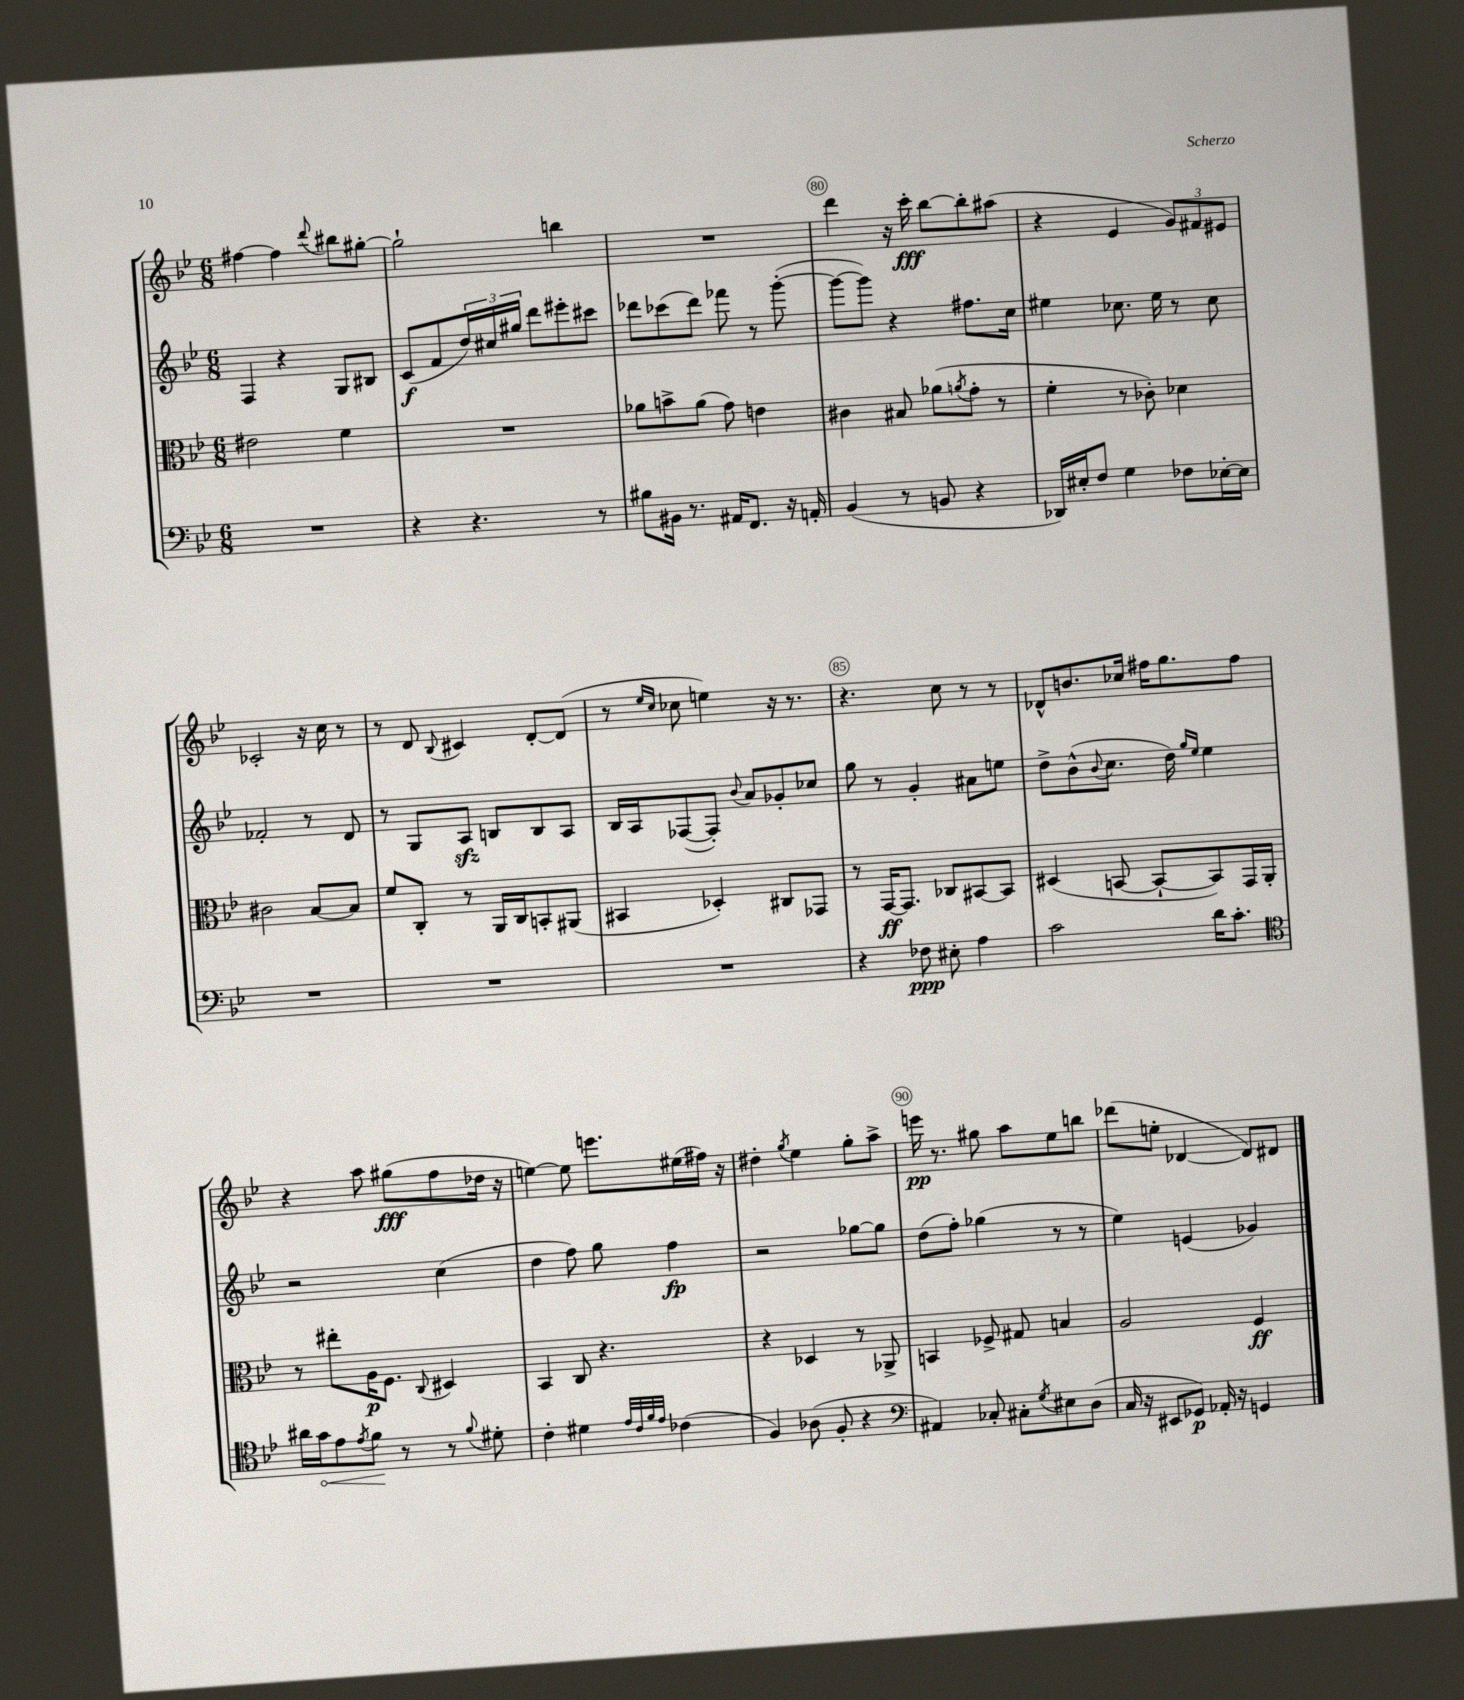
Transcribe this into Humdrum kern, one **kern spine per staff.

**kern	**kern	**kern	**kern
*staff4	*staff3	*staff2	*staff1
*clefF4	*clefC3	*clefG2	*clefG2
*k[b-e-]	*k[b-e-]	*k[b-e-]	*k[b-e-]
*M6/8	*M6/8	*M6/8	*M6/8
2.r	2e#	4F	[4ff#
.	.	4r	4ff#]
.	.	.	8qqddd
.	4f	8G	8bb#
.	.	8B#	[8gg#'
=	=	=	=
4r	2.r	(8c	2gg#`]
.	.	8f	.
4.r	.	24dd)	.
.	.	24cc#	.
.	.	24gg#	.
.	.	8ddd	.
.	.	8eee#'	4bb
8r	.	8ccc#	.
=	=	=	=
8B#	8a-	8ddd-	2.r
16BB#	8b^	(8ccc-	.
8.r	.	.	.
.	(8a-	8ddd-)	.
16AA#	8g)	8fff-	.
8.FF	.	.	.
.	4e	8r	.
16r	.	([8ggg'	.
16AA'	.	.	.
=	=	=	=
(4BB-	4c#	8ggg_	4ddd
.	.	8ggg])	.
8r	8B#	4r	16r
.	.	.	16ccc'
8BB	(8a-	.	[8bb-
.	8qa	.	.
4r	8g'	8.ff#	8bb-']
.	8r	.	(8aa#
.	.	16cc	.
=	=	=	=
16DD-)	4f'	4ee#	4r
16E#'	.	.	.
8F	.	.	.
4G	8r	8.cc-	4e-
.	8c-')	.	.
.	.	16ee#	.
8F-	4d-	8r	12g)
.	.	.	12f#
[16E-'	.	8cc-	.
.	.	.	12e#
16E-]	.	.	.
=	=	=	=
2.r	2c#	2f-'	2c-'
.	[8B-	8r	16r
.	.	.	16cc
.	8B-]	8d	8r
=	=	=	=
2.r	8f	8r	8r
.	8C'	8G	8d
.	.	.	8qqB-
.	8r	8A	4c#
.	16AA	8B	.
.	16C	.	.
.	8BB'	8B	[8d'
.	(8AA#	8A	(8d]
=	=	=	=
2.r	4BB#	16B-	8r
.	.	16A	.
.	.	.	16qqee-
.	.	.	16qqcc
.	.	([8F-	8cc-
.	4D-')	8F-'])	4ee)
.	.	8qqb-	.
.	.	8a	.
.	8C#	8g-'	16r
.	.	.	8.r
.	8GG-	8cc-	.
=	=	=	=
4r	8r	8gg	4.r
.	[16GG	8r	.
.	8.GG]	.	.
8F-	.	4g'	.
8E#'	8C-	.	8cc
4A	[8BB#	8a#	8r
.	8BB#]	8ee	8r
=	=	=	=
2c	(4D#	8dd^	8d-^^
.	.	(8b-^^	8.b
.	.	8qqb-	.
.	[8BB	8.cc	.
.	.	.	16cc-
.	8BB`_	.	16ff#
.	.	16dd)	8.gg
.	.	16qqgg	.
.	.	16qqee-	.
16d	8BB])	4ee-	.
8.c'	.	.	.
.	16GG	.	8ff#
.	16AA'	.	.
=	=	=	=
*clefC4	*	*	*
16a#	8r	2r	4r
16g	.	.	.
8e-	8ee#'	.	.
8qe-	.	.	.
8f	16A	.	8aa
.	8.F	.	.
8r	.	.	(8gg#
.	8qqC	.	.
8r	4D#	(4cc	8ff
8qqf	.	.	.
8d#'	.	.	16dd-
.	.	.	16r
=	=	=	=
4c'	4BB-	4dd	[4ee)
4d#	8C	8ff)	8ee]
.	4.r	8gg	8.eee
32qqe-	.	.	.
32qqc	.	.	.
32qqf	.	.	.
32qqe-	.	.	.
(4c-	.	4ff	.
.	.	.	(16ee#
.	.	.	16ff#)
.	.	.	16r
=	=	=	=
4F)	4r	2r	4dd#'
.	.	.	8qgg
(8A-	4D-	.	4ee-
8F'	.	.	.
4r	8r	[8gg-	8gg'
.	8AA-^	8gg-]	8aa^
=	=	=	=
*clefF4	*	*	*
4AA#)	4BB	(8dd	16eee
.	.	.	8.r
.	.	8ff')	.
8C-'	8F-^	(4gg-	8gg#
8C#'	8G#	.	8aa
8qG	.	.	.
8E#	4B	8r	8ee-
(8D	.	8r	8bb
=	=	=	=
16C	2A	4ee-)	(8ddd-
16r	.	.	.
8EE#	.	.	8ee'
8GG-)	.	(4e	[4d-
16AA-'	.	.	.
16r	.	.	.
4GG	4F	4g-)	8d-])
.	.	.	8d#
==	==	==	==
*-	*-	*-	*-
